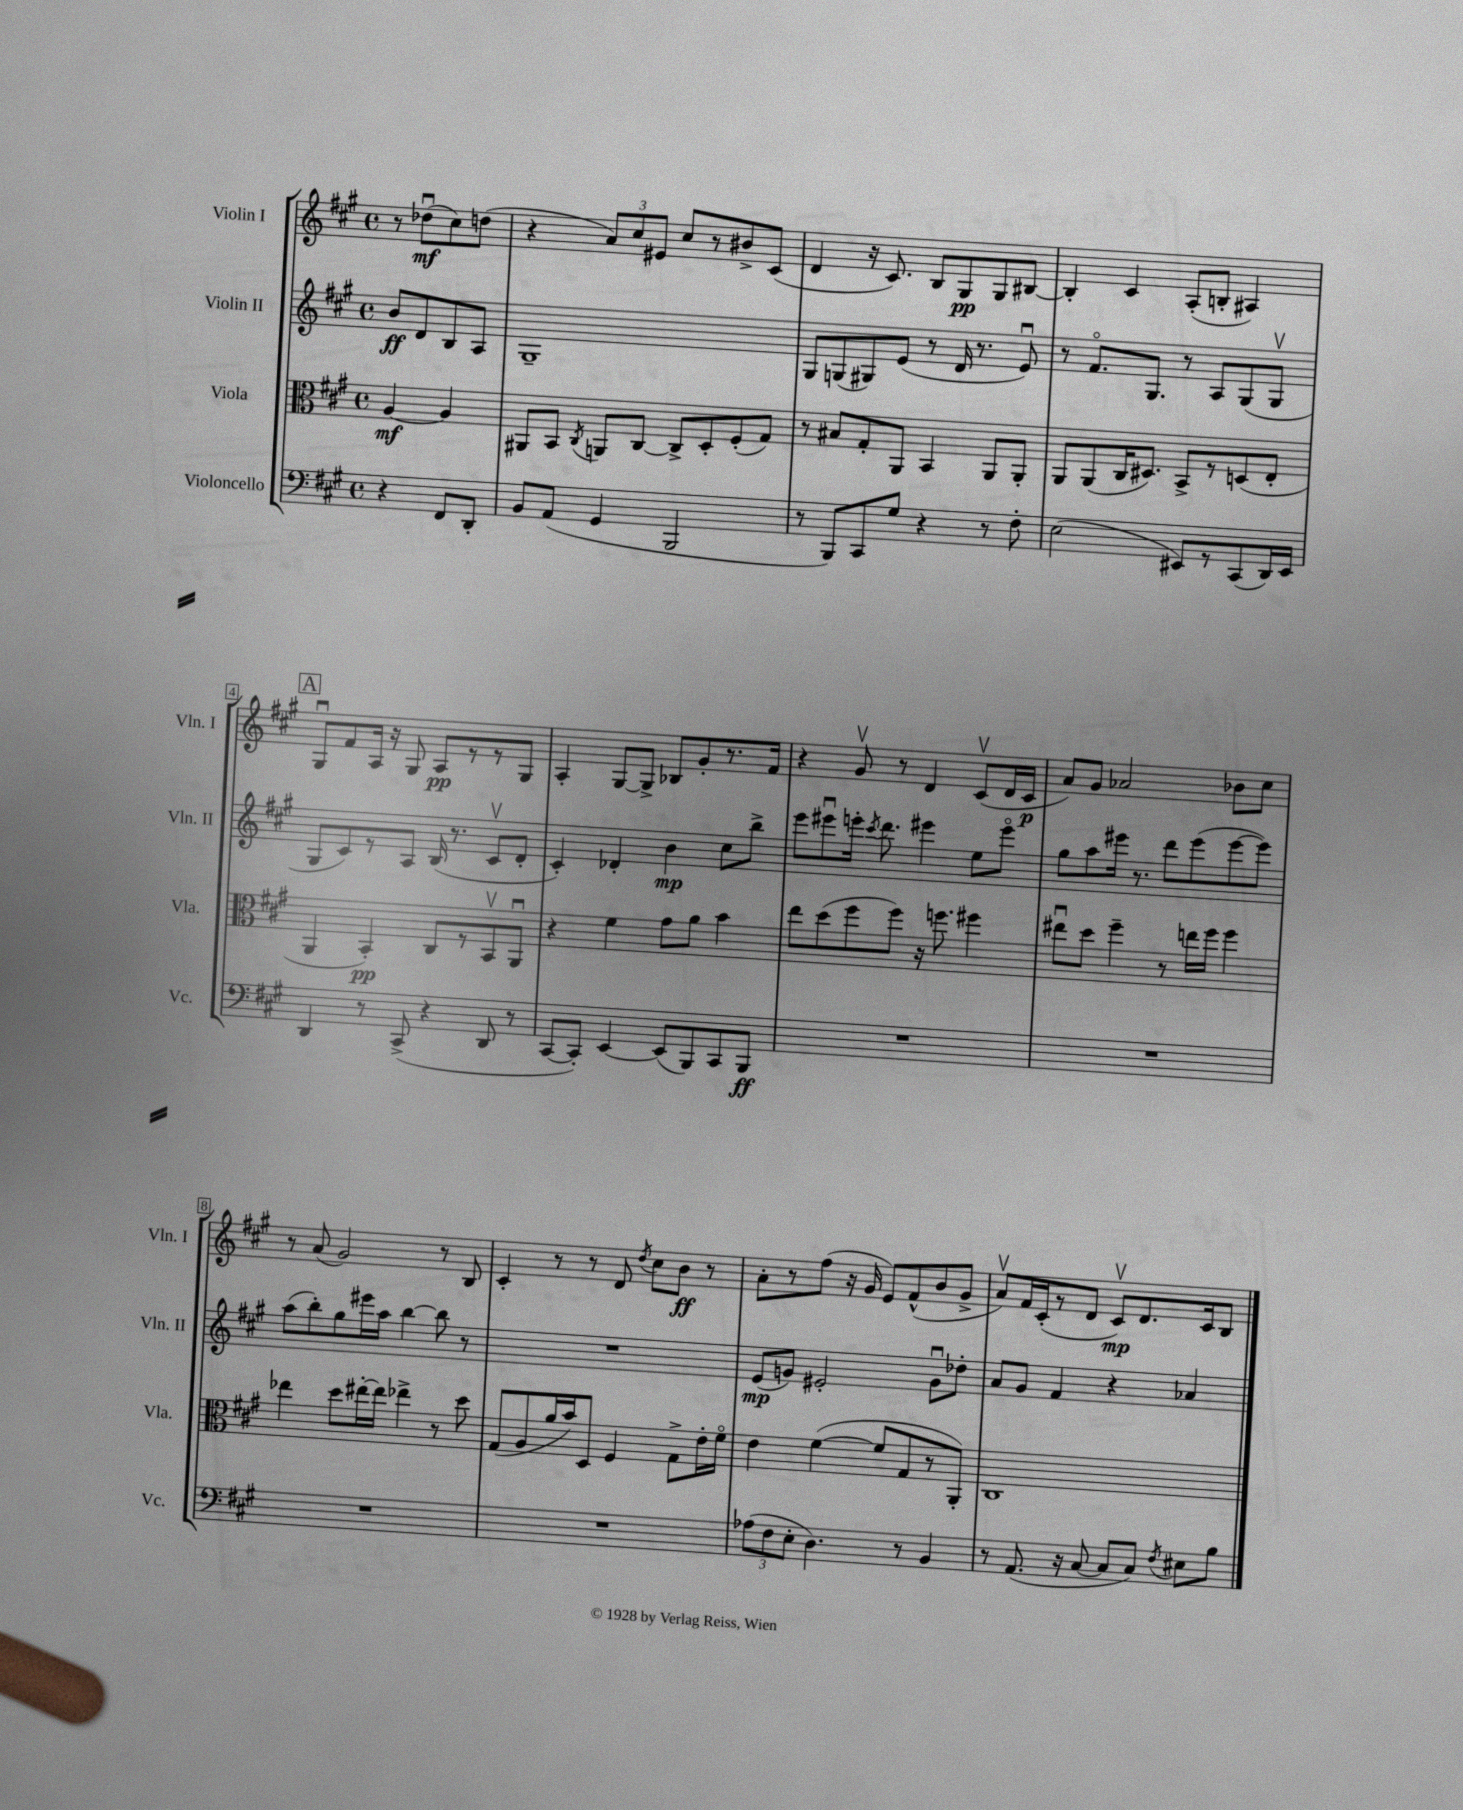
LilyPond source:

<<
\new StaffGroup <<
\new Staff = "s0" \with { instrumentName = "Violin I" shortInstrumentName = "Vln. I" } {
    \clef treble \key a \major \defaultTimeSignature \time 4/4 \partial 2
    \autoBeamOff r8 des''8[\downbow\mf( cis''8) d''8]( |
    r4 \tuplet 3/2 { a'8[) cis''8 eis'8] } cis''8[ r8 bis'8-> cis'8]( |
    d'4 r16 cis'8.) b8[ gis8\pp gis8 bis8]~ |
    bis4-. cis'4 a8[-.( b8]-. ais4) |
    \mark \markup { \box "A" } gis8[\downbow fis'8 a16] r16 gis8 a8[\pp r8 r8 gis8] |
    a4-. gis8[~ gis8]-> bes8[ gis'8-. r8. fis'16] |
    r4 gis'8\upbow r8 d'4 cis'8[\upbow( d'16 cis'16]\p |
    a'8[) gis'8] aes'2 bes'8[ cis''8] |
    r8 a'8( gis'2) r8 b8 |
    cis'4-. r8 r8 d'8 \acciaccatura { d''8 } cis''8[ b'8]\ff r8 |
    a'8[-. r8 fis''8]( r16 gis'16 e'8[) fis'8-^( b'8 gis'8]-> |
    a'8[\upbow) fis'16 cis'16-.( r8 d'8] cis'8[\upbow\mp) d'8. cis'16 b8] \bar "|." |
}
\new Staff = "s1" \with { instrumentName = "Violin II" shortInstrumentName = "Vln. II" } {
    \clef treble \key a \major \defaultTimeSignature \time 4/4 \partial 2
    \autoBeamOff b'8[\ff d'8 b8 a8] |
    gis1-- |
    gis8[ g8( gis8) e'8]( r8 d'16 r8. e'8\downbow) |
    r8 fis'8.[\flageolet gis8.] r8 a8[ gis8( gis8]\upbow |
    \mark \markup { \box "A" } gis8[ cis'8) r8 a8] b16( r8. cis'8[\upbow d'8]-. |
    cis'4-.) des'4-. b'4\mp cis''8[ b''8]-> |
    e'''8[ eis'''8\downbow e'''16]-. \acciaccatura { cis'''8 } d'''8. eis'''4 e''8[ eis'''8]\flageolet |
    gis''8[ a''8 eis'''16] r8. d'''8[ eis'''8( eis'''8~ eis'''8]) |
    a''8[( b''8-.) gis''8 eis'''16 a''16] b''4~ b''8 r8 |
    R1 |
    e'8[\mp( g'8]) eis'2-. g'8[\downbow des''8]-. |
    a'8[ gis'8] fis'4 r4 aes'4 \bar "|." |
}
\new Staff = "s2" \with { instrumentName = "Viola" shortInstrumentName = "Vla." } {
    \clef alto \key a \major \defaultTimeSignature \time 4/4 \partial 2
    \autoBeamOff a4~\mf a4 |
    ais,8[ b,8] \acciaccatura { cis8 } a,8[ cis8]~ cis8[-> d8-. fis8-.( gis8]) |
    r8 bis8[ gis8-. a,8] b,4 a,8[ a,8]-. |
    a,8[ a,8( cis16 dis8.]) b,8[-> r8 d8( e8]-. |
    \mark \markup { \box "A" } a,4 b,4-.\pp) cis8[ r8 b,8\upbow a,8]\downbow |
    r4 fis'4 gis'8[ a'8] b'4 |
    e''8[ d''8( fis''8 fis''8]) r16 f''8. fis''4 |
    eis''8[\downbow d''8] fis''4-- r8 e''16[ fis''16] fis''4 |
    ees''4 d''8[ eis''16~-. eis''16] ees''4-> r8 d''8 |
    gis8[( a8 a'16 b'16) d8] fis4 gis8[-> e'16-. fis'16]\flageolet |
    e'4 fis'4~( fis'8[ gis8 r8 a,8]-.) |
    cis1 \bar "|." |
}
\new Staff = "s3" \with { instrumentName = "Violoncello" shortInstrumentName = "Vc." } {
    \clef bass \key a \major \defaultTimeSignature \time 4/4 \partial 2
    \autoBeamOff r4 fis,8[ d,8]-. |
    b,8[ a,8]( gis,4 b,,2 |
    r8 b,,8[) cis,8 gis8] r4 r8 fis8-. |
    e2( eis,8[) r8 cis,8( d,16) eis,16] |
    \mark \markup { \box "A" } d,4 r8 cis,8->( r4 d,8 r8 |
    cis,8[~ cis,8]-.) e,4~ e,8[( b,,8) cis,8 b,,8]\ff |
    R1 |
    R1 |
    R1 |
    R1 |
    \tuplet 3/2 { aes8[( fis8 e8]-. } d4.) r8 b,4 |
    r8 a,8.( r16 cis8~ cis8[ cis8]) \acciaccatura { fis8 } eis8[ b8] \bar "|." |
}
>>
>>
\layout { \context { \Score \override BarNumber.stencil = #(make-stencil-boxer 0.1 0.3 ly:text-interface::print) } }
